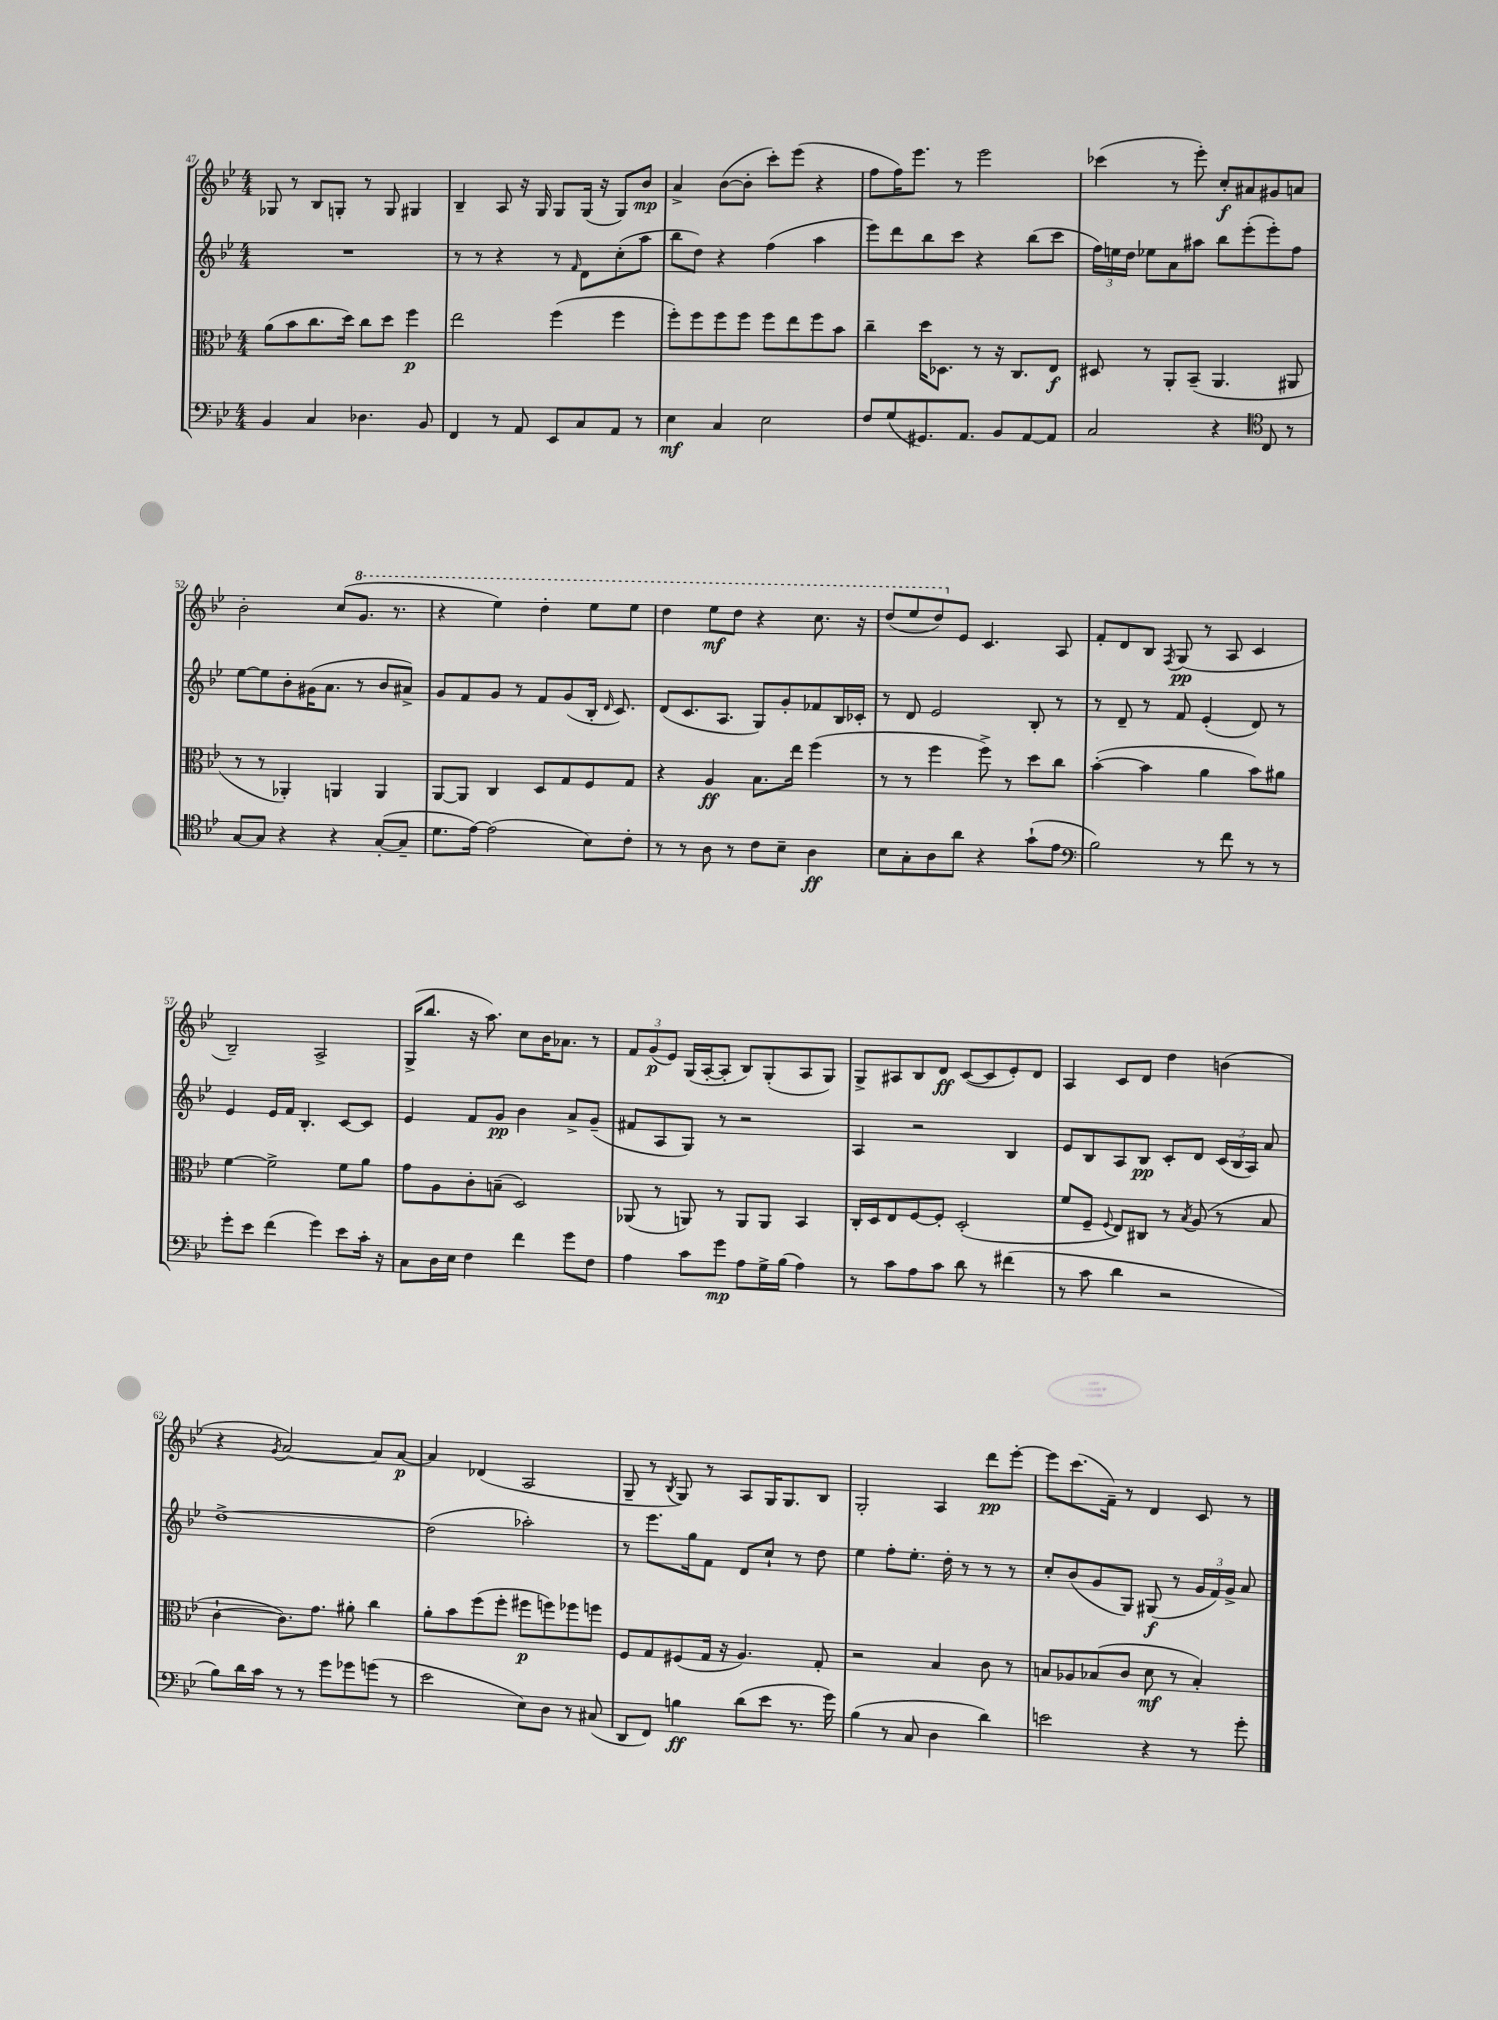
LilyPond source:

<<
\new StaffGroup <<
\new Staff = "s0" {
    \clef treble \key bes \major \numericTimeSignature \time 4/4
    \autoBeamOff ges8 r8 bes8[ g8]-. r8 g8 gis4 |
    bes4-- a8 r16 g16 g8[ g16]( r16 g8[) bes'8]\mp |
    a'4-> bes'8[~( bes'8]-. c'''8[-.) ees'''8]( r4 |
    f''8[ f''16) ees'''8.] r8 ees'''2 |
    ces'''4( r8 ees'''8-.) c''8[-.\f ais'8 gis'8 a'8] |
    bes'2-. c''8[( \ottava #1 g''8.] r8. |
    r4 ees'''4) d'''4-. ees'''8[ ees'''8] |
    d'''4 ees'''8[\mf d'''8] r4 c'''8. r16 |
    d'''8[( ees'''8 d'''8) \ottava #0 ees'8] c'4. a8 |
    f'8[-. d'8 bes8] \acciaccatura { f8 } g8\pp( r8 a8 c'4 |
    bes2--) a2-> |
    g16[->( bes''8.] r16 a''8.) c''8[ bes'16 aes'8.] r8 |
    \tuplet 3/2 { f'8[ g'8\p( ees'8]) } g16[( a16~-. a8]-. bes8[) g8-.( a8 g8]) |
    g8[-> ais8 bes8 d'8]\ff c'8[~( c'8 ees'8-.) d'8] |
    a4 c'8[ d'8] d''4 b'4( |
    r4 \acciaccatura { g'8 } a'2~) a'8[ a'8]~\p |
    a'4 des'4( a2 |
    g8-- r8 \acciaccatura { bes8 } g8) r8 a8[ g16 g8. bes8] |
    g2-. a4 d'''8[\pp ees'''8]~-. |
    ees'''8[ c'''8.( f'16]--) r8 d'4 c'8 r8 \bar "|." |
}
\new Staff = "s1" {
    \clef treble \key bes \major \numericTimeSignature \time 4/4
    \autoBeamOff R1 |
    r8 r8 r4 r8 \grace { f'16 } d'8[ c''8-.( a''8] |
    bes''8[ d''8]) r4 f''4( a''4 |
    ees'''8[) d'''8 bes''8 c'''8] r4 bes''8[( c'''8] |
    \tuplet 3/2 { f''16[) e''16 d''16] } ees''8[ a'8 ais''8] bes''8[ ees'''8-.( ees'''8-.) f''8] |
    ees''8[~ ees''8 bes'8-. gis'16( a'8.] r8 bes'8[ ais'8]->) |
    g'8[ f'8 g'8] r8 f'8[ g'8( bes16]-. \grace { d'16 } c'8.) |
    d'8[( c'8. a8.] g8[) g'8-. fes'8 bes16 ces'16]-. |
    r8 d'8 ees'2 bes8-. r8 |
    r8 d'8-- r8 f'8 ees'4-.( d'8) r8 |
    ees'4 ees'16[ f'16] bes4.-. c'8[~ c'8] |
    ees'4 f'8[ g'8]\pp bes'4 a'8[-> g'8]--( |
    fis'8[ a8 g8]) r8 r2 |
    a4 r2 bes4 |
    ees'8[ bes8 a8 bes8]\pp c'8[-. d'8] \tuplet 3/2 { c'16[( bes16 a16]) } a'8 |
    d''1~-> |
    d''2( aes''2-.) |
    r8 ees'''8.[ g''16 f'8] d'8[ c''8]-! r8 d''8 |
    ees''4 f''8[-. ees''8.]-. d''16-. r8 r8 r8 |
    c''8[-. bes'8( g'8 g8]) gis8\f( r8 \tuplet 3/2 { g'16[ f'16) g'16]-> } a'8 \bar "|." |
}
\new Staff = "s2" {
    \clef alto \key bes \major \numericTimeSignature \time 4/4
    \autoBeamOff a'8[( bes'8 c''8. d''16]) c''8[ d''8] f''4\p |
    ees''2 f''4( f''4 |
    f''8[-.) f''8 f''8 f''8] f''8[ ees''8 f''8 bes'8] |
    c''4-- d''16[ des8.] r8 r16 c8.[ ees8]\f |
    dis8 r8 a,8[-. bes,8]--( a,4. ais,8 |
    r8 r8 aes,4-.) a,4 a,4 |
    a,8[~ a,8] c4 d8[ g8 f8 g8] |
    r4 a4\ff bes8.[ ees''16] f''4( |
    r8 r8 f''4 f''8->) r8 d''8[ c''8] |
    bes'4~-.( bes'4 a'4 bes'8[) ais'8] |
    f'4~ f'2-> f'8[ a'8] |
    g'8[ a8 c'8-. b8]--( d2) |
    aes,8( r8 a,8) r8 a,8[ a,8] bes,4 |
    c16[-. d16 ees8 f8~ f8]-. d2-.( |
    f'8[ f8]-- \appoggiatura { f8 } ees8[) cis8] r8 \acciaccatura { bes8 } a8( r8 bes8 |
    c'4~-! c'8.[) g'8.] ais'8-. c''4 |
    a'8[-. bes'8 f''8( f''8]-. fis''8[\p f''8) fes''8 f''8] |
    f8[ g8 fis8( g16] r16 a4.) g8-. |
    r2 bes4 c'8 r8 |
    b8[ aes8 bes8( c'8] d'8\mf r8 bes4-.) \bar "|." |
}
\new Staff = "s3" {
    \clef bass \key bes \major \numericTimeSignature \time 4/4
    \autoBeamOff bes,4 c4 des4. bes,8 |
    f,4 r8 a,8 ees,8[ c8 a,8] r8 |
    ees4\mf c4 ees2 |
    f8[ g8( gis,8.) a,8.] bes,8[ a,8~ a,8] |
    c2 r4 \clef tenor c8 r8 |
    g8[~ g8] r4 r4 g8[~-.( g8]-- |
    d'8.[ ees'16]~) ees'2( bes8[) c'8]-. |
    r8 r8 a8 r8 c'8[ bes8]-- a4\ff |
    bes8[ g8-. a8 a'8] r4 g'8[-!( ees'8] |
    \clef bass bes2) r8 f'8 r8 r8 |
    g'8[-. ees'8] f'4( g'4) ees'8[ c'16]-. r16 |
    c8[ d16 ees16] f4 f'4 g'8[ f8] |
    a4 c'8[ g'8]\mp a8[ g16-> bes16]( a4) |
    r8 c'8[ a8 c'8] d'8 r8 fis'4( |
    r8 c'8 d'4 r2 |
    bes8[) d'16 c'16] r8 r8 g'8[ ges'8 g'8]( r8 |
    ees'2 ees8[) d8] r8 cis8( |
    d,8[ f,8]) b4\ff d'8[( ees'8] r8. g'16) |
    bes4( r8 c8 d4 d'4) |
    e'2 r4 r8 g'8-. \bar "|." |
}
>>
>>
\layout { \context { \Score currentBarNumber = #47 } }
